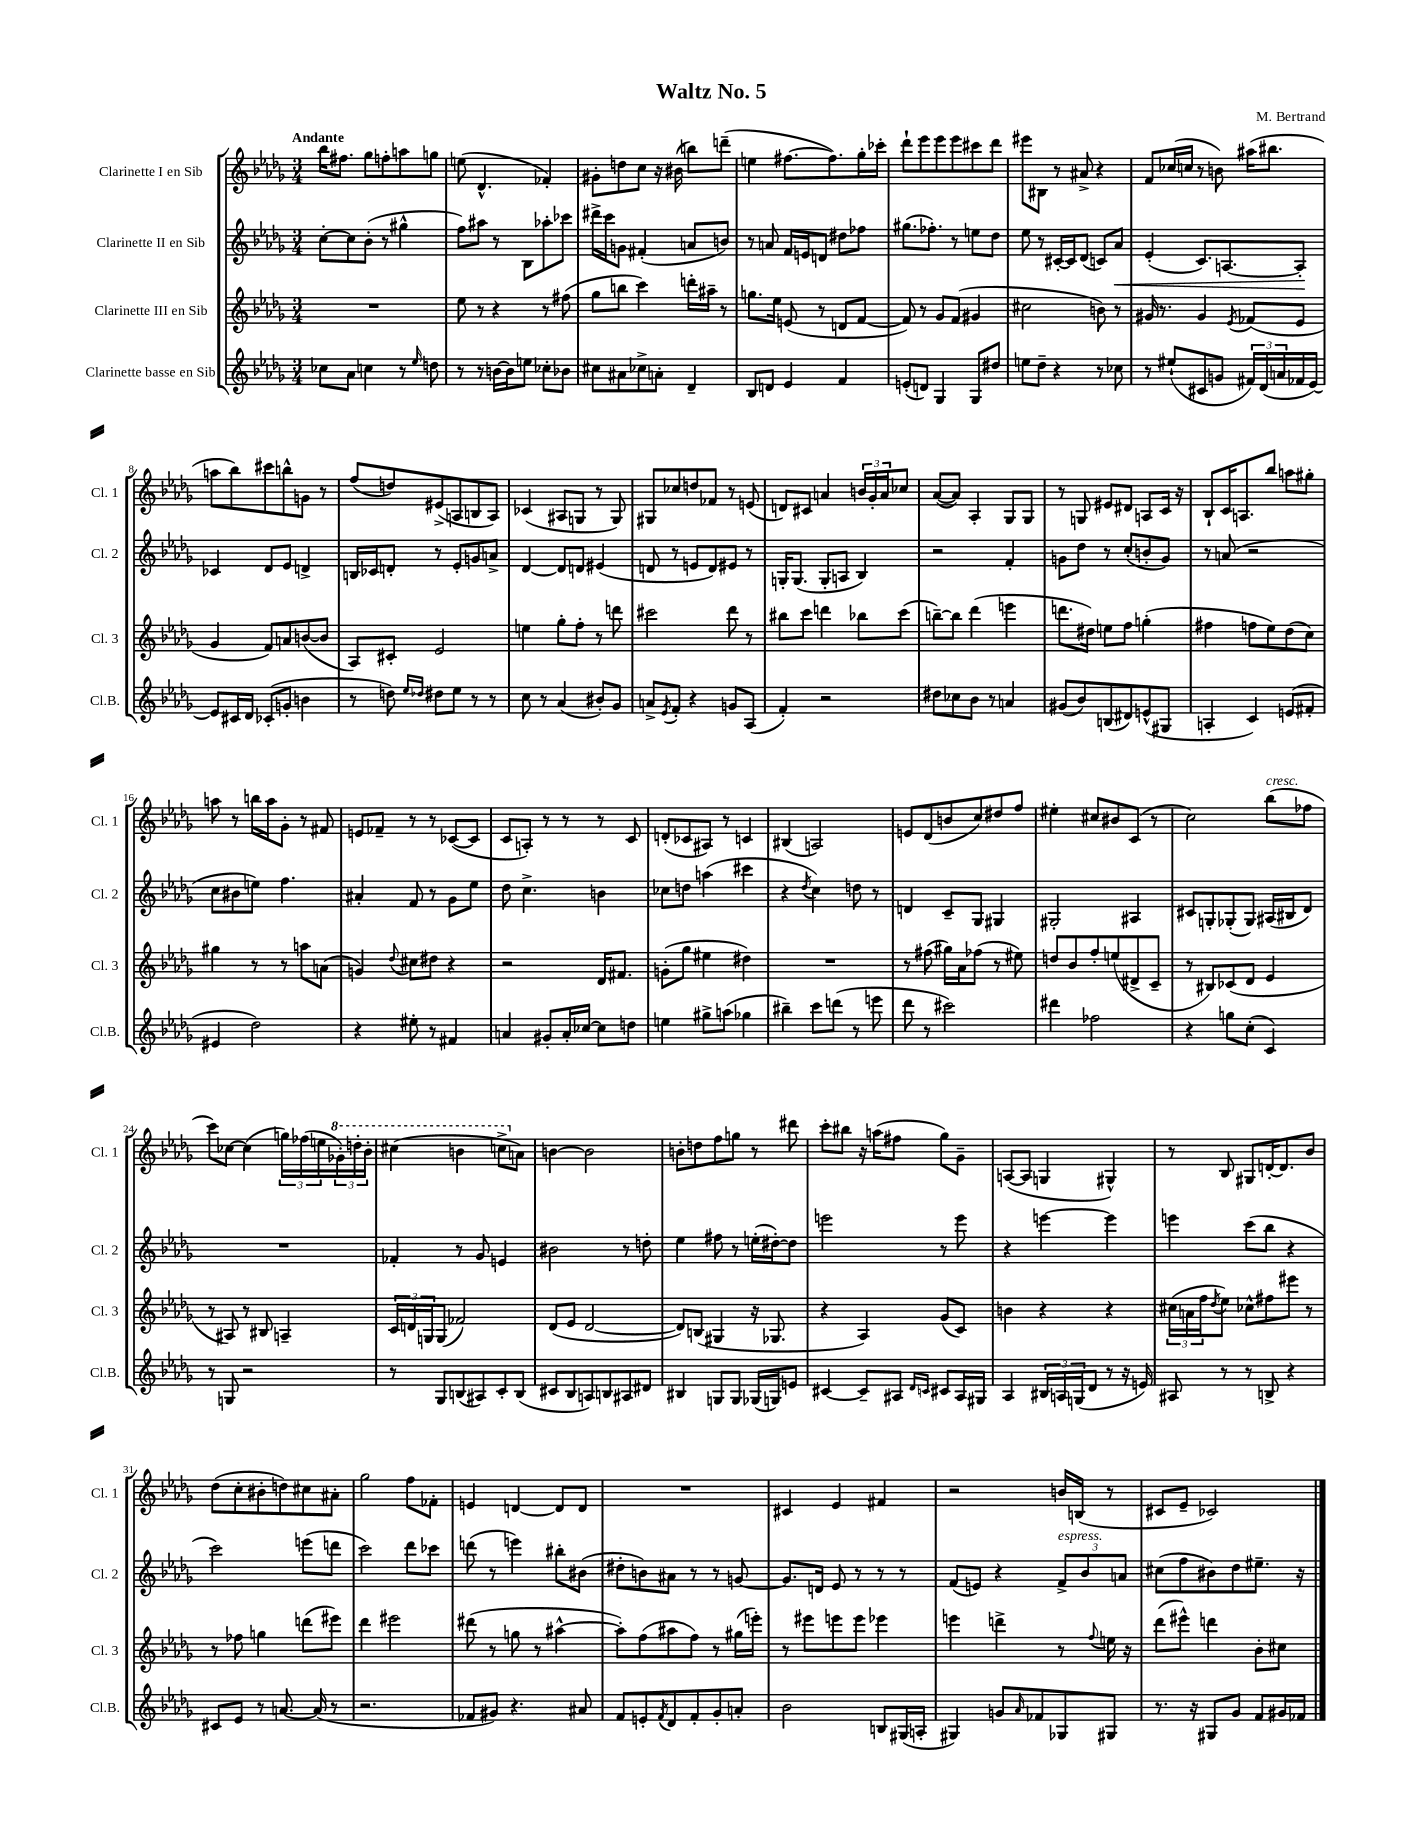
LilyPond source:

\header { title = "Waltz No. 5" composer = "M. Bertrand" }
<<
\new StaffGroup <<
\new Staff = "s0" \with { instrumentName = "Clarinette I en Sib" shortInstrumentName = "Cl. 1" } {
    \clef treble \key des \major \numericTimeSignature \time 3/4 \tempo "Andante"
    bes''16 fis''8. ges''8 f''8-. a''8 g''8 |
    e''8( des'4.-^ fes'4-.) |
    gis'8-. d''8 c''8 r16 bis'16( b''8) d'''8--( |
    e''4 fis''8.~ fis''8.) ges''16-. ces'''16-. |
    des'''8-! ees'''8 ees'''8 ees'''8 cis'''8 des'''8 |
    eis'''8 bis8 r8 ais'8-> r4 |
    f'8 ces''16( c''16 r8 b'8) ais''16( bis''8. |
    a''8 bes''8) cis'''8 b''8-^ g'8 r8 |
    f''8( d''8) eis'8->( a8 b8 a8) |
    ces'4( ais8 g8 r8 g8) |
    gis8 ces''8 d''8 fes'8 r8 e'8( |
    d'8) cis'8 a'4 \tuplet 3/2 { b'16 ges'16-. a'16 } ces''8 |
    aes'8~( aes'8) aes4-. ges8 ges8 |
    r8 g8 eis'8 dis'8 a8 c'16 r16 |
    bes8-! c'16 a8. bes''8 a''8 gis''8-. |
    a''8 r8 b''16 a''16 ges'8-. r8 fis'8 |
    e'8 fes'8-- r8 r8 ces'8~( ces'8 |
    c'8 a8-.) r8 r8 r8 c'8 |
    d'8-.( ces'8 ais8) r8 c'4 |
    bis4( a2) |
    e'8 des'8( b'8 c''8) dis''8 f''8 |
    eis''4-. cis''8 bis'8 c'8( r8 |
    c''2) bes''8^\markup { \italic "cresc." }( fes''8 |
    c'''8) ces''8~ ces''4( \tuplet 3/2 { g''16) fes''16( e''16 } \tuplet 3/2 { \ottava #1 ges''16-.) d'''16-. bes''16-. } |
    cis'''4( b''4 c'''8-> \ottava #0 a'8) |
    b'4~ b'2 |
    b'8-. d''8 f''8 g''8 r8 dis'''8 |
    c'''8-. bis''8 r16 a''16( fis''8 ges''8) ges'8-- |
    a8~( a8 g4 gis4-^) |
    r8 bes8 gis8 d'16~-. d'8. bes'8 |
    des''8( c''8-. bis'8-. d''8) cis''8 ais'8-. |
    ges''2 f''8 fes'8-. |
    e'4 d'4~ d'8 d'8 |
    R2. |
    cis'4 ees'4 fis'4 |
    r2 b'16 b16( r8 |
    cis'8 ees'8-- ces'2) \bar "|." |
}
\new Staff = "s1" \with { instrumentName = "Clarinette II en Sib" shortInstrumentName = "Cl. 2" } {
    \clef treble \key des \major \numericTimeSignature \time 3/4
    c''8~-. c''8 bes'8-.( r8 gis''4-^ |
    f''8) ais''8 r8 bes8 aes''8-. ces'''8 |
    dis'''16-> c'''16 g'8 fis'4-.( a'8 b'8) |
    r8 a'8 f'16 e'16 d'8 dis''8 fes''8 |
    gis''8.( fes''8.-.) r8 e''8 des''8 |
    ees''8 r8 cis'16~-. cis'16 des'8( c'8) aes'8\< |
    ees'4-.( c'8.) a8.~ a8-.\! |
    ces'4 des'8 ees'8 d'4-> |
    b16 ces'16 d'8-. r8 ees'8-. g'8 a'8-> |
    des'4~ des'8 d'8 eis'4( |
    d'8 r8 e'8 d'8) eis'8 r8 |
    g16-. g8.( g8-. a8 bes4) |
    r2 f'4-. |
    g'8 des''8 r8 c''8-.( b'8-. g'8) |
    r8 a'8( r2 |
    c''8 bis'8 e''8) f''4. |
    ais'4-. f'8 r8 ges'8 ees''8 |
    des''8 c''4.-> b'4 |
    ces''8 d''8 a''4( cis'''4 |
    r4 \acciaccatura { des''8 } c''4) d''8 r8 |
    d'4 c'8-- ges8 gis4 |
    gis2-. ais4 |
    cis'8 g8-. ges8-.( ges8) ais16( bis16 des'8) |
    R2. |
    fes'4-. r8 ges'8 e'4 |
    bis'2 r8 d''8-. |
    ees''4 fis''8 r8 e''16-.( dis''16~-.) dis''8 |
    e'''2 r8 e'''8 |
    r4 e'''4~ e'''4 |
    e'''4 c'''8( bes''8 r4 |
    c'''2) e'''8( d'''8 |
    c'''2) des'''8 ces'''8 |
    d'''8( r8 e'''4) bis''8-. bis'8( |
    dis''8-. b'8) ais'8 r8 r8 g'8~ |
    g'8. d'16 ees'8 r8 r8 r8 |
    f'8( e'8) r4 \tuplet 3/2 { f'8->^\markup { \italic "espress." } bes'8 a'8 } |
    cis''8( f''8 bis'8) des''8 eis''8.-- r16 \bar "|." |
}
\new Staff = "s2" \with { instrumentName = "Clarinette III en Sib" shortInstrumentName = "Cl. 3" } {
    \clef treble \key des \major \numericTimeSignature \time 3/4
    R2. |
    ees''8 r8 r4 r8 fis''8( |
    ges''8 b''8 c'''4) d'''16-. ais''16-- r8 |
    g''8. ees''16 e'8( r8 d'8 f'8~ |
    f'8) r8 ges'8 f'8( gis'4 |
    cis''2 b'8) r8 |
    gis'16 r8. gis'4 \acciaccatura { ees'8 } fes'8( ees'8 |
    ges'4 f'8) a'8 b'8~( b'8 |
    aes8) cis'8-. ees'2 |
    e''4 ges''8-. f''8-. r8 d'''8 |
    cis'''2 des'''8 r8 |
    bis''8 c'''8 d'''4 bes''8 c'''8( |
    b''8~--) b''8 des'''4( e'''4 |
    d'''8. dis''16) e''8 f''8 g''4-.( |
    fis''4 f''8 ees''8) des''8( c''8) |
    gis''4 r8 r8 a''8 a'8( |
    g'4) \appoggiatura { des''8 } cis''8 dis''8 r4 |
    r2 des'16 fis'8. |
    g'8-.( ges''8 eis''4 dis''4) |
    R2. |
    r8 fis''8( gis''16) aes'16 fes''8( r8 eis''8) |
    d''8 bes'8 f''8-. e''8( dis'8-> c'8-- |
    r8 bis8) ces'8( des'8 ees'4 |
    r8 ais8) r8 bis8 a4-- |
    \tuplet 3/2 { c'16 d'16 g16 } g8( fes'2) |
    des'8( ees'8 des'2~ |
    des'8) b8( gis4 r16 ges8. |
    r4 aes4) ges'8( c'8) |
    b'4 r4 r4 |
    \tuplet 3/2 { cis''16( a'16 f''16 } \acciaccatura { des''8 } ees''8) ces''8-^ fis''8 eis'''8 r8 |
    r8 fes''8 g''4 d'''8( eis'''8) |
    des'''4 eis'''2 |
    dis'''8( r8 g''8 r8 ais''4~-^ |
    ais''8-.) f''8( ais''8 f''8) r8 gis''16( e'''16-.) |
    r8 eis'''8 e'''8 e'''8 ees'''4 |
    e'''4 d'''4-> r8 \appoggiatura { f''8 } e''16 r16 |
    des'''8( eis'''8-^) d'''4 bes'8-. cis''8 \bar "|." |
}
\new Staff = "s3" \with { instrumentName = "Clarinette basse en Sib" shortInstrumentName = "Cl.B." } {
    \clef treble \key des \major \numericTimeSignature \time 3/4
    ces''8 aes'8 c''4 r8 \grace { ees''16 } d''8 |
    r8 r8 b'16~ b'16 e''8 ces''8-. bes'8 |
    cis''8 ais'8 ces''8-> a'8-. des'4-- |
    bes8 d'8 ees'4 f'4 |
    e'8-.( d'8) ges4 ges8 dis''8 |
    e''8 des''8-- r4 r8 ces''8 |
    r8 eis''8-!( cis'8 g'8 \tuplet 3/2 { fis'16) des'16( a'16 } fes'16 ees'16~) |
    ees'8 cis'16 des'16 ces'8-.( g'8-. b'4 |
    r8 d''8) \grace { ees''16 des''16 } dis''8 ees''8 r8 r8 |
    c''8 r8 aes'4( bis'8-.) ges'8 |
    a'8-> \acciaccatura { ees'8 } f'8-. r4 g'8 aes8( |
    f'4-.) r2 |
    dis''8 ces''8 bes'8 r8 a'4 |
    gis'8( bes'8) b8( dis'8) e'8-^( gis8 |
    a4-. c'4) e'8( fis'8-. |
    eis'4 des''2) |
    r4 eis''8-. r8 fis'4 |
    a'4 gis'8-. a'16-. ces''16~ ces''8 d''8 |
    e''4 gis''8-> a''8( ges''4 |
    bis''4--) c'''8 d'''8( r8 e'''8 |
    des'''8 r8 cis'''2) |
    dis'''4 fes''2 |
    r4 g''8 c''8-.( c'4) |
    r8 g8 r2 |
    r8 ges8 b8( ais8) c'8-. b8( |
    cis'8 bes8 a8) b8 ais8 dis'8 |
    bis4 g8 g8 ges16( g16) e'8 |
    cis'4~ cis'8-- ais8 \grace { des'16 c'16 } cis'8 ais16 gis16 |
    aes4 \tuplet 3/2 { bis16 a16 g16( } des'8 r8 r16 e'16) |
    ais8 r8 r8 b8-> r4 |
    cis'8 ees'8 r8 a'8.~ a'16( r8 |
    r2. |
    fes'8 gis'8) r4. ais'8 |
    f'8 e'8-. \acciaccatura { f'8 } des'8 f'8-. ges'8-. a'8-. |
    bes'2 b8 gis16( a16-. |
    gis4) g'8 \grace { aes'16 } fes'8 ges8 gis8 |
    r8. r16 gis8 ges'8 f'8 gis'16 fes'16 \bar "|." |
}
>>
>>
